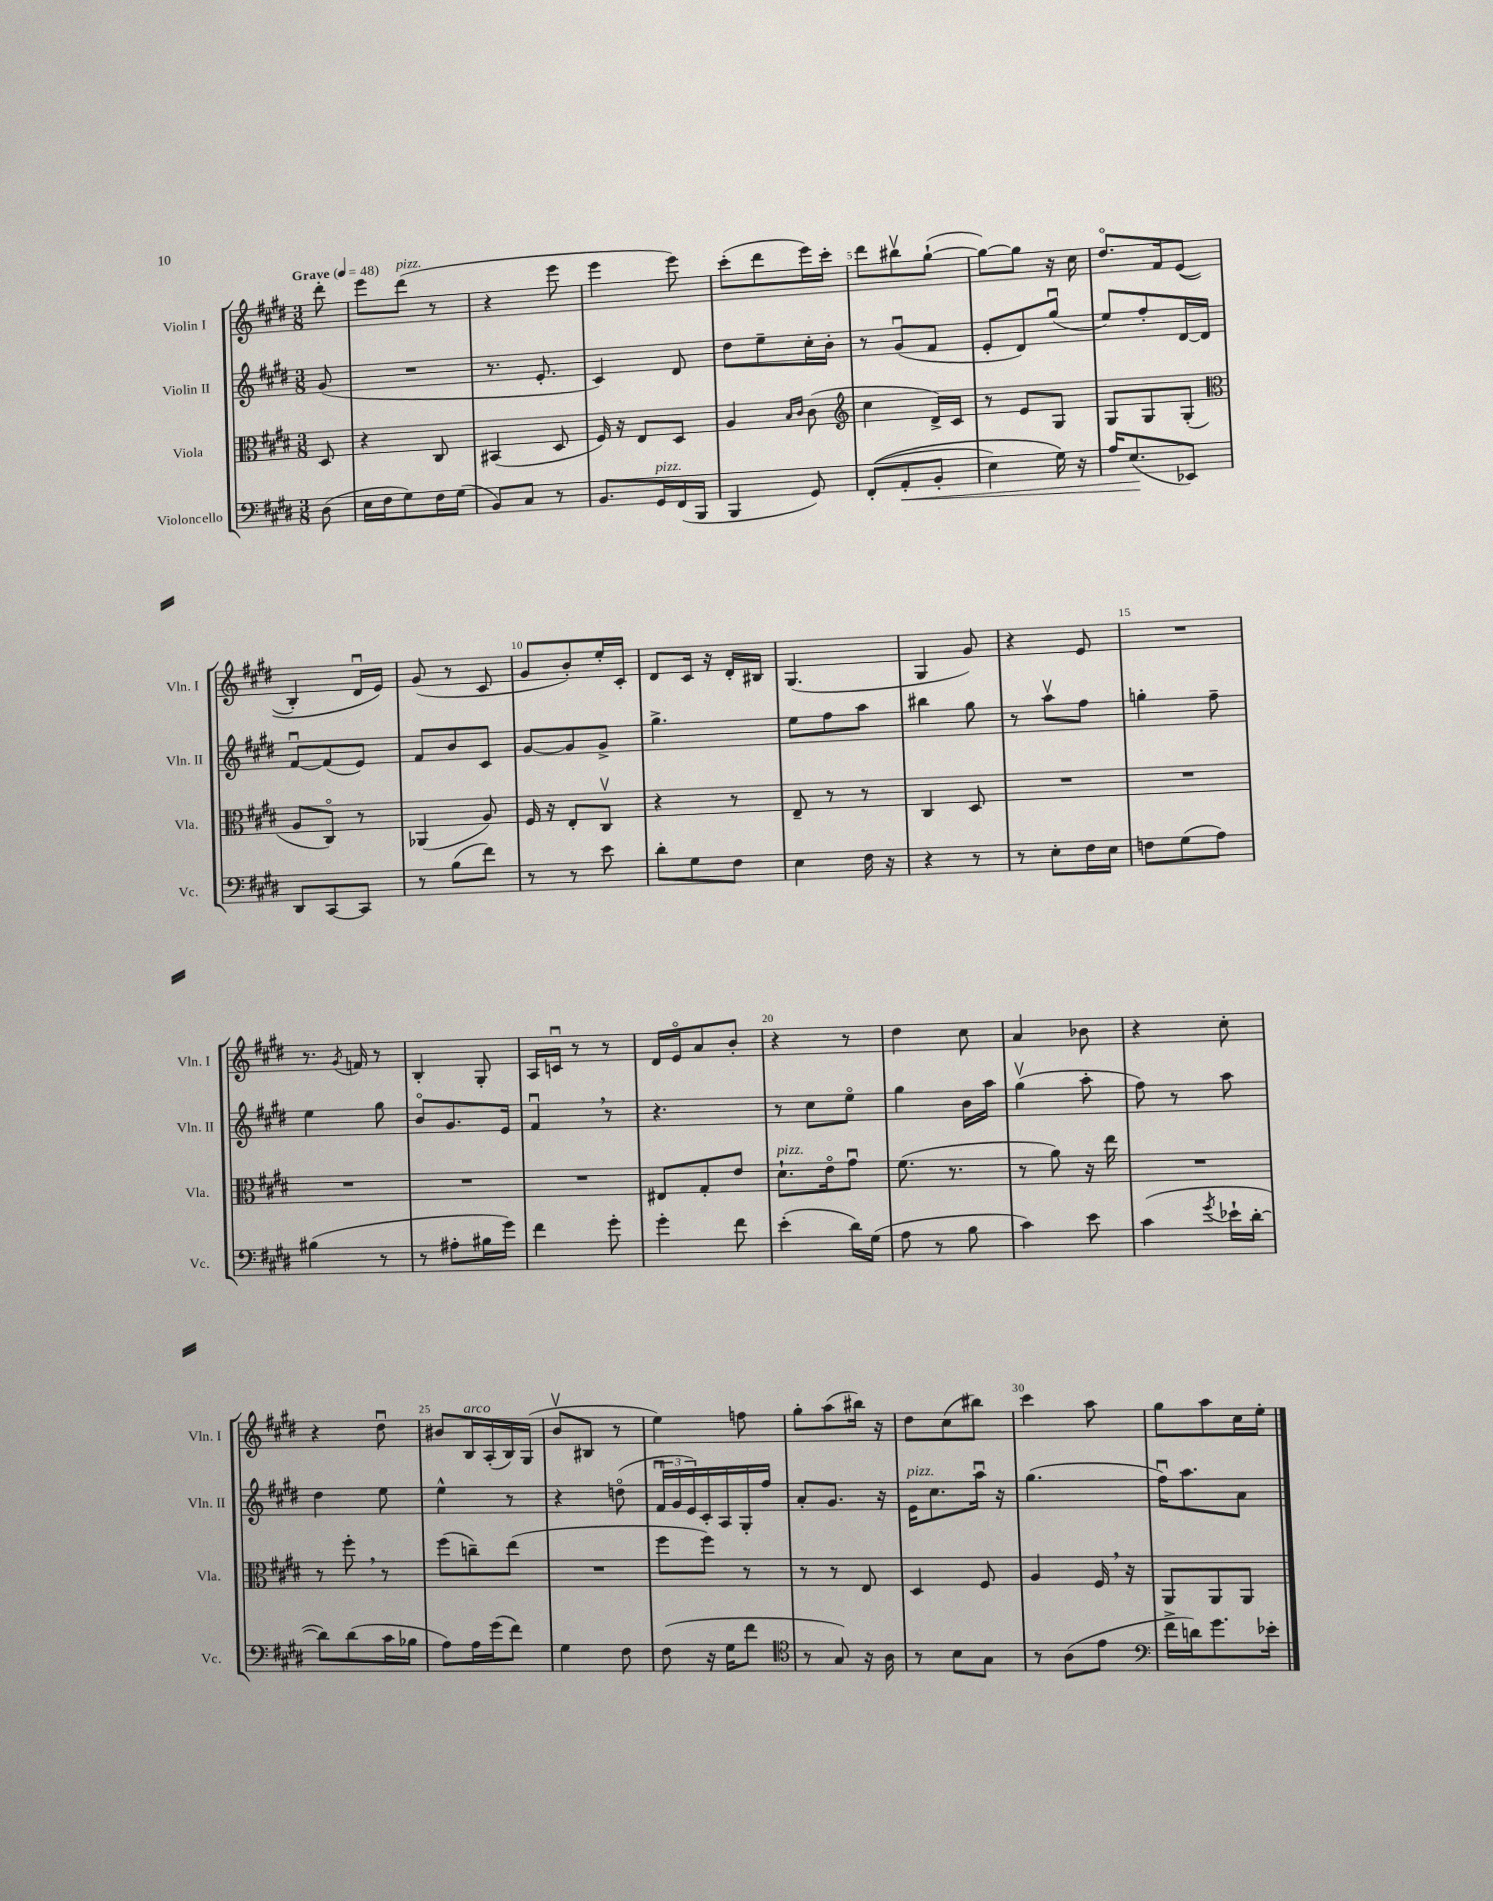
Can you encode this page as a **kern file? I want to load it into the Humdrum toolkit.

**kern	**kern	**kern	**kern
*staff4	*staff3	*staff2	*staff1
*clefF4	*clefC3	*clefG2	*clefG2
*k[f#c#g#d#]	*k[f#c#g#d#]	*k[f#c#g#d#]	*k[f#c#g#d#]
*M3/8	*M3/8	*M3/8	*M3/8
*MM48	*MM48	*MM48	*MM48
(8D#	8D#	(8g#	8ddd#'
=	=	=	=
16E	4r	4.r	8eee
16F#	.	.	.
8G#)	.	.	(8ddd#
16F#	8C#	.	8r
(16G#	.	.	.
=	=	=	=
8BB)	(4BB#	8.r	4r
8C#	.	.	.
.	.	8.e'	.
8r	8D#	.	8eee
=	=	=	=
8.BB	16F#)	4c#)	4eee
.	16r	.	.
.	8E	.	.
16GG#	.	.	.
(16FF#	8D#	8d#	8eee)
16BBB	.	.	.
=	=	=	=
4BBB	4A	8dd#	(8ccc#'
.	.	8ee~	8ddd#
.	16qqB	.	.
.	16qqc#	.	.
8GG#)	(8c#	16cc#'	16eee)
.	.	16b'	16ccc#'
=	=	=	=
*	*clefG2	*	*
&((8FF#'	4cc#	8r	8ddd#
8AA'	.	(8g#u	8bb#v
8BB'	16d#^)	8f#	([8gg#`
.	16c#	.	.
=	=	=	=
4E)	8r	8e'	8gg#_)
.	8e	8d#)	8gg#]
16G#&)	8G#	(8gg#u	16r
16r	.	.	16cc#
=	=	=	=
16A	8G#	8ee)	8.dd#o
(8.E	.	.	.
.	8G#	8ff#'	.
.	.	.	16f#
8EE-)	(8G#'	[16d#	&((8e
.	.	16d#]	.
=	=	=	=
*	*clefC3	*	*
8DD#	8A	[8f#u	4B')
[8CC#	8C#o)	(8f#]	.
8CC#]	8r	8e)	16d#u
.	.	.	16e&)
=	=	=	=
8r	(4AA-	8f#	(8g#
(8B	.	8b	8r
8f#)	8A)	8c#	8c#
=	=	=	=
8r	16F#	[8g#	8g#
.	16r	.	.
8r	8E'	8g#]	8b')
8e	8C#v	8g#^	16ee'
.	.	.	16c#'
=	=	=	=
8d#'	4r	4.gg#^	8d#
8G#	.	.	16c#
.	.	.	16r
8F#	8r	.	16d#'
.	.	.	16B#
=	=	=	=
4E	8E~	8ee	(4.G#
.	8r	8ff#	.
16F#	8r	8aa	.
16r	.	.	.
=	=	=	=
4r	4C#	4bb#	4G#
8r	8D#	8gg#	8g#)
=	=	=	=
8r	4.r	8r	4r
8E'	.	8aav	.
16F#	.	8ff#	8e
16E	.	.	.
=	=	=	=
8F	4.r	4gg'	4.r
(8G#	.	.	.
8A)	.	8ff#~	.
=	=	=	=
(4B#	4.r	4ee	8.r
.	.	.	8qg#
.	.	.	16f
8r	.	8gg#	8r
=	=	=	=
8r	4.r	8bo	4B'
8A#'	.	8.g#	.
16B#	.	.	8G#'
16g#)	.	16e	.
=	=	=	=
4f#	4.r	4f#u	16A
.	.	.	16cu
.	.	.	8r
8g#'	.	8r	8r
=	=	=	=
4g#'	8E#	4.r	16d#
.	.	.	16eo
.	8G#'	.	8a
8f#	8e	.	8b'
=	=	=	=
(4e'	8.d#`	8r	4r
.	.	8cc#	.
.	16eo	.	.
16d#)	8g#u	8eeo	8r
(16G#	.	.	.
=	=	=	=
8A	(8.f#	4gg#	4dd#
8r	.	.	.
.	8.r	.	.
8B	.	16b	8cc#
.	.	16aa	.
=	=	=	=
4c#)	8r	(4gg#v	4a
.	8a)	.	.
8e	16r	8aa'	8b-
.	16ee	.	.
=	=	=	=
(4c#	4.r	8ff#)	4r
.	.	8r	.
8qg#	.	.	.
16e-`	.	8aa	8cc#'
[16d#'	.	.	.
=	=	=	=
8d#])	8r	4dd#	4r
(8d#	8ff#'	.	.
16c#	8r	8ee	8dd#u
16B-	.	.	.
=	=	=	=
8A)	(8ff#	4ee^^	8b#
16A	8cc~)	.	16B
(16g#	.	.	(16A'
8f#)	(8ee	8r	16B)
.	.	.	(16G#
=	=	=	=
4G#	4.r	4r	8bv
.	.	.	8B#
8F#	.	(8ddo	8r
=	=	=	=
(8F#	8ff#	24f#u	4ee)
.	.	24g#	.
.	.	24e)	.
16r	8ff#)	16c#'	.
16G#	.	16A	.
8f#	8r	16G#'	8ff
.	.	16ff#	.
=	=	=	=
*clefC4	*	*	*
8r	8r	8a'	8gg#'
8G#)	8r	8.g#	(8aa
16r	8E	.	16bb#)
16A	.	16r	16r
=	=	=	=
8r	4D#	16e	8dd#
.	.	8.cc#	.
8B	.	.	(8cc#
8G#	8F#	16aau	8bb#)
.	.	16r	.
=	=	=	=
8r	4A	(4.gg#	4ccc#
(8A	.	.	.
8e	16F#	.	8aa
.	16r	.	.
=	=	=	=
*clefF4	*	*	*
16f#^	8AA	16ff#u)	8gg#
16d)	.	8.aa	.
8.g#	8AA	.	8aa
.	8AA	8a	16cc#
16e-'	.	.	16ee'
==	==	==	==
*-	*-	*-	*-
